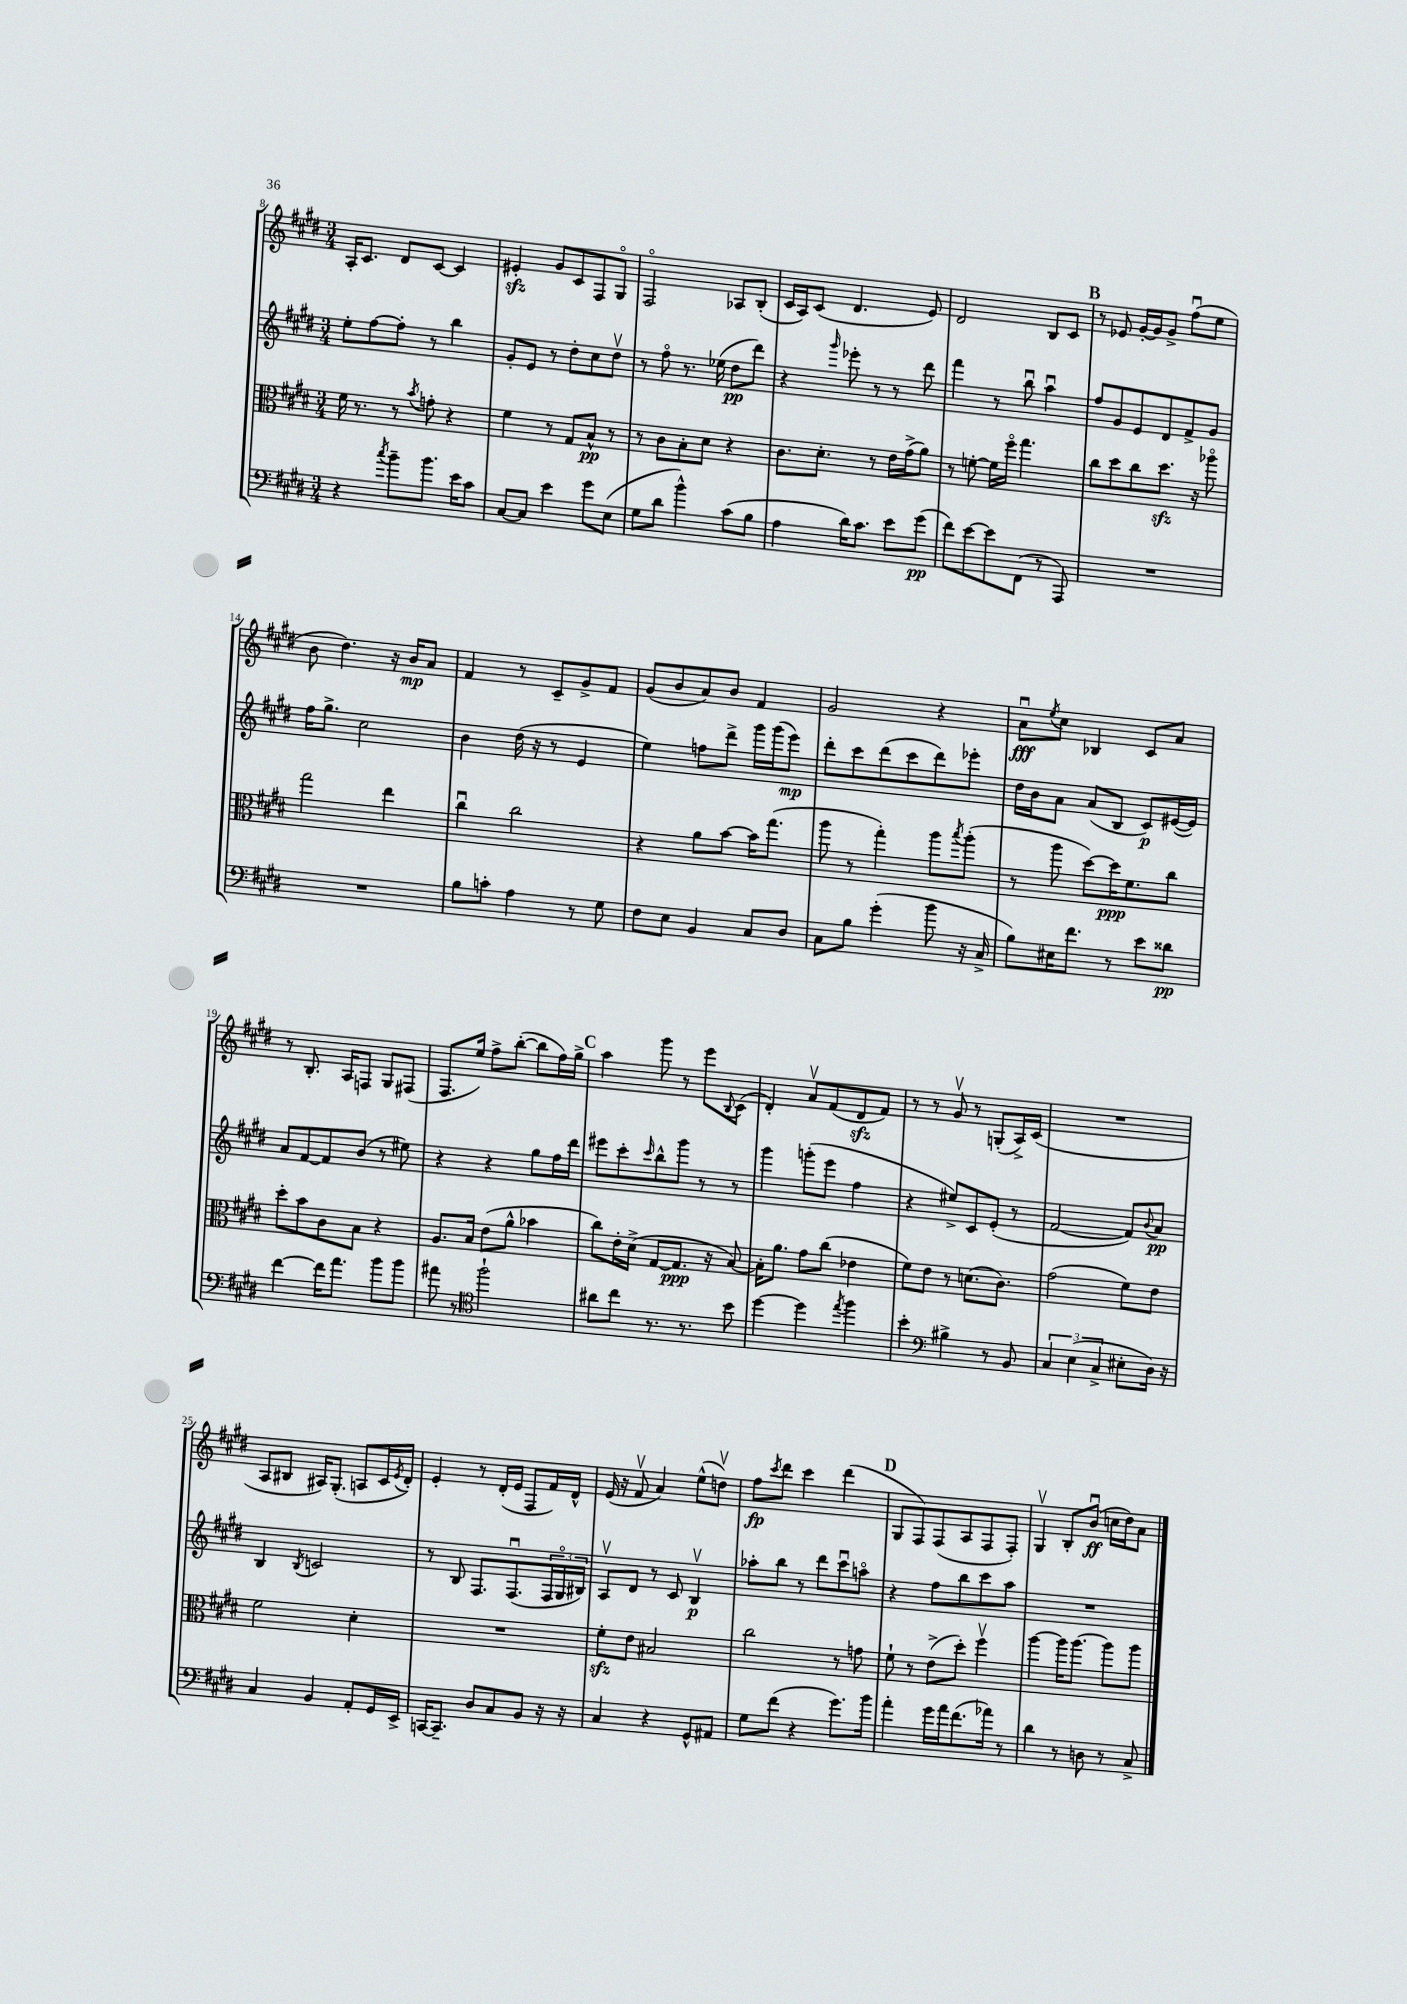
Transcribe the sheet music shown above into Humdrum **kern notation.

**kern	**kern	**kern	**kern
*staff4	*staff3	*staff2	*staff1
*clefF4	*clefC3	*clefG2	*clefG2
*k[f#c#g#d#]	*k[f#c#g#d#]	*k[f#c#g#d#]	*k[f#c#g#d#]
*M3/4	*M3/4	*M3/4	*M3/4
4r	16f#	8ee'	16A'
.	8.r	.	8.c#
.	.	[8ff#	.
8qcc#	.	.	.
8b~	8r	8ff#']	8d#
.	8qb	.	.
8.b	8g'	8r	[8c#
.	4r	4bb	4c#]
16e	.	.	.
8c#	.	.	.
=	=	=	=
[8C#	4f#	8g#'	4e#'
8C#]	.	8e	.
4e	8r	8r	8g#
.	8G#	8dd#'	8c#
8g#	8B^^	8cc#	8F#
(8E	8r	8dd#v	8G#o
=	=	=	=
8G#	8r	8r	2F#o
8d#	8c#	8ff#o	.
4b^^)	8B'	8.r	.
.	8d#	.	.
.	.	(16ee-	.
(8c#	4r	8dd#	8A-
8B	.	8ddd#)	(8B'
=	=	=	=
4A	8.c#	4r	16c#
.	.	.	16A)
.	.	.	(8c#
.	8.d#'	.	.
.	.	16qqggg#	.
16d#)	.	8eee-'	4.d#
8.c#	.	.	.
.	8r	8r	.
8e	16e	8r	.
.	(16g#^	.	.
(8g#	8a)	8ddd#	8e)
=	=	=	=
8f#)	8r	4fff#	2d#
[8e	[8f'	.	.
8e]	16f]	8r	.
.	16ff#o	.	.
(8FF#	4.gg#	8bbu	.
8r	.	4aau	8B
8AAA)	.	.	8c#
=	=	=	=
2.r	8cc#	8ff#	8r
.	8dd#	8g#	8e-
.	8cc#	8e	[16g#'
.	.	.	16g#]
.	8.dd#	8d#	8g#^
.	.	8f#^	(8ff#u
.	16r	.	.
.	8aa-o	8g#	8ee
=	=	=	=
2.r	2gg#	16ff#	8b
.	.	8.gg#^	.
.	.	.	4.dd#)
.	.	2cc#	.
.	4ee	.	16r
.	.	.	16b
.	.	.	8a
=	=	=	=
8B	4cc#u	4b	4f#
8c'	.	.	.
4A	2cc#	(16dd#	8r
.	.	16r	.
.	.	8r	8c#~
8r	.	4e	8g#^
8G#	.	.	8f#
=	=	=	=
8F#	4r	4ee)	(8g#
8E	.	.	8b
4BB	8a	8ff	8a)
.	[8b	8ddd#^	8b
8C#	16b]	16ggg#	4f#
.	(8.gg#	(16ggg#	.
8D#	.	8eee)	.
=	=	=	=
8C#	8aa	8ddd#'	2g#
8B	8r	8ccc#	.
(4g#'	4gg#')	(8ddd#	.
.	.	8ccc#	.
8b	8aa	8ddd#)	4r
.	8qbb	.	.
16r	(8aa'	8eee-'	.
16C#^	.	.	.
=	=	=	=
8B)	8r	16dd#	8au
.	.	16b	.
.	.	.	8qee
16E#	8aa	8a	8cc#
8.f#	.	.	.
.	[8dd#)	(8a	4B-
8r	16dd#]	8B	.
.	8.f#	.	.
8e	.	8c#)	8c#
8d##	8cc#	([16e#	8a
.	.	16e#])	.
=	=	=	=
[4f#	8dd#'	8a	8r
.	8b	[8f#	8.B'
16f#]	8c#	8f#]	.
8.a	.	.	16A
.	8B	(8b	8F
8b	4r	8r	8G#
8b	.	8ee#)	(8F#
=	=	=	=
8a#	8.A	4r	8.F#
8r	.	.	.
.	16B	.	16ee)
*clefC4	*	*	*
2ff#`	(8e	4r	8ff#^
.	8a^^	.	([8bb'
.	4b-	8gg#	8bb]
.	.	16ff#	16ff#)
.	.	16ddd#	16gg#^
=	=	=	=
8a#	8cc#)	8eee#	4aa
8cc#	16e'	8ccc#'	.
.	(16d#^	.	.
.	.	16qqccc#	.
8.r	[8G#	8bb^^	8ggg#
.	8.G#]	8ggg#	8r
8.r	.	.	.
.	.	8r	8eee
.	16r	.	.
.	.	.	8qqB
8b	[8B)	8r	(8c#
=	=	=	=
[4dd#	16B']	4ggg#	4d#')
.	8.a	.	.
4dd#]	8g#	(8ggg'	8av
.	(8cc#	8eee	(8f#
8qee	.	.	.
4ff#	4e-	4ff#	8d#
.	.	.	8f#)
=	=	=	=
4b'	8f#)	4r	8r
.	8e	.	8r
*clefF4	*	*	*
4B#^	8r	8ee#^)	8g#v
.	(8.d	8c#	8r
8r	.	(8e'	(8G'
.	8.c#)	.	.
8BB	.	8r	16A^)
.	.	.	(16c#
=	=	=	=
6C#	(2g#	[2f#	2.r
(6E	.	.	.
6C#^	.	.	.
8E#'	8f#)	8f#])	.
.	.	8qqb	.
16D#)	8e	8a	.
16r	.	.	.
=	=	=	=
4C#	2f#	4B	8A
.	.	.	8B#
.	.	8qB	.
4BB	.	2c	16A#)
.	.	.	(8.G#'
8AA'	4d#'	.	8A
16GG#	.	.	16c#
.	.	.	8qe
16EE^	.	.	16d#')
=	=	=	=
[16CC	2.r	8r	4e'
8.CC~]	.	.	.
.	.	8B	.
8D#	.	8.F#	8r
8C#	.	.	(16d#'
.	.	(8.F#u	16e
8BB	.	.	8F#
16r	.	24F#	16f#)
.	.	24G#o	.
16r	.	.	16d#^^
.	.	24B#)	.
=	=	=	=
4C#	8f#'	8Av	(16e
.	.	.	16r
.	8e	8d#	8f#v
4r	2B#	8r	4a)
.	.	8c#	.
8GG#^^	.	4Bv	(8ee^^
8AA#	.	.	8ddv)
=	=	=	=
8G#	2cc#	8aa-'	8ff#
.	.	.	8qccc#
(8f#	.	8bb	8ddd#
4r	.	8r	4ccc#
.	.	8ddd#	.
8.g#)	8r	8ccc#u	(4ddd#
.	8g	8aao	.
16b	.	.	.
=	=	=	=
4a'	8f#`	4r	8G#
.	8r	.	8F#)
16g#	(8e^	8ff#	(8F#
16a	.	.	.
(8.f#	8dd#')	8bb	8A
.	4ff#v	8ccc#	8F#
16a-)	.	.	.
8r	.	8aa	8F#')
=	=	=	=
4d#	[4aa	2.r	4G#v
8r	16aa]	.	8B'
.	[8.aa	.	.
8D	.	.	(8bu
8r	8aa]	.	16cc
.	.	.	16dd#)
8C#^	8aa	.	8a
==	==	==	==
*-	*-	*-	*-
